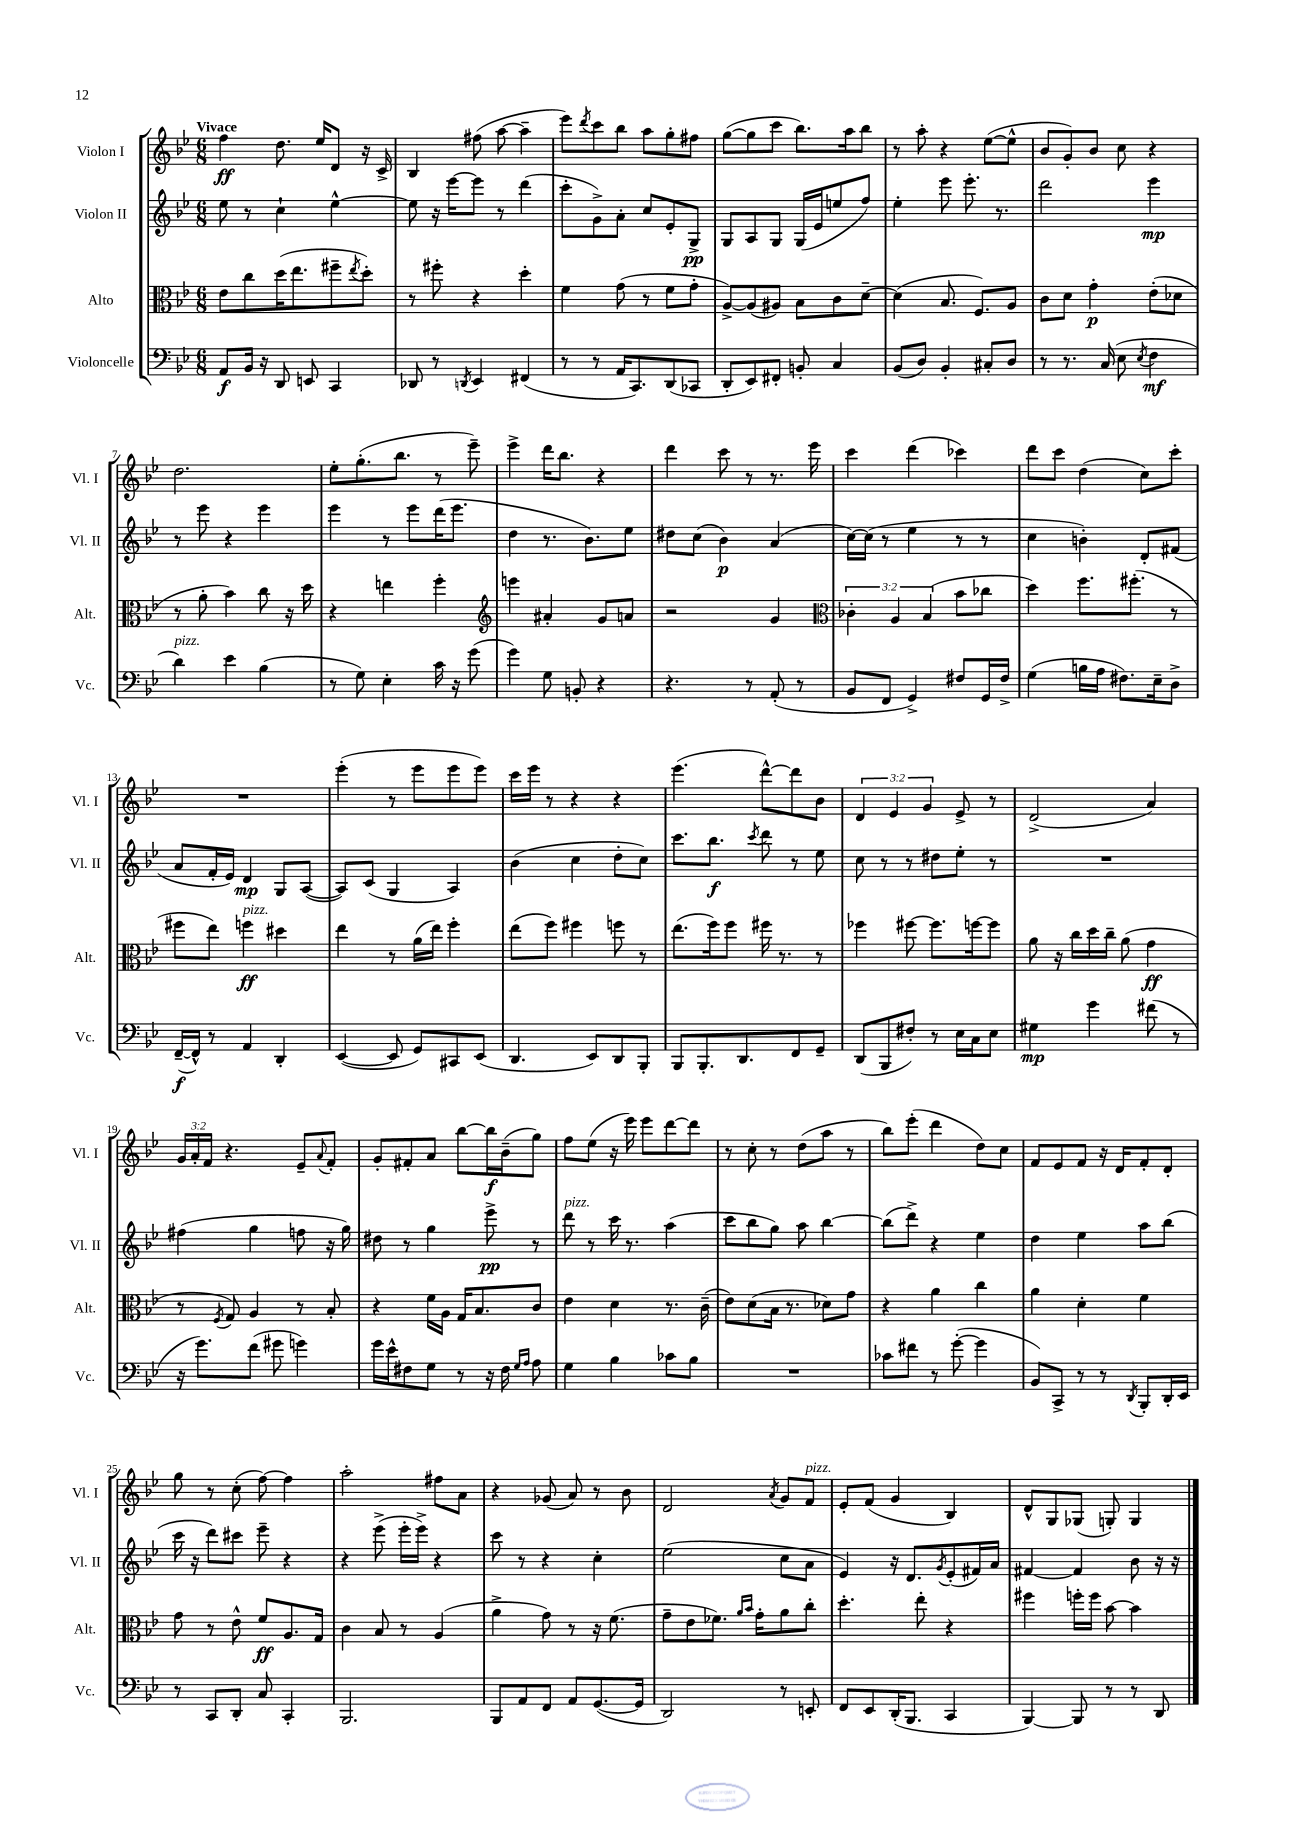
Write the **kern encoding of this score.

**kern	**kern	**kern	**kern
*staff4	*staff3	*staff2	*staff1
*clefF4	*clefC3	*clefG2	*clefG2
*k[b-e-]	*k[b-e-]	*k[b-e-]	*k[b-e-]
*M6/8	*M6/8	*M6/8	*M6/8
8AA	8e-	8ee-	4ff
16BB-	8cc	8r	.
16r	.	.	.
8DD	(16dd	4cc`	8.dd
.	8.ee-	.	.
8EE	.	.	.
.	.	.	16ee-
4CC	8ff#~	[4ee-^^	8d
.	8qee-	.	.
.	8dd')	.	16r
.	.	.	16c^
=	=	=	=
8DD-	8r	8ee-]	4B-
8r	8ff#'	16r	.
.	.	[16eee-	.
8qDD	.	.	.
4EE-	4r	8eee-]	(8ff#
.	.	8r	[8aa
(4FF#	4dd'	(4ddd	4aa~]
=	=	=	=
8r	4f	8ccc'	8eee-)
.	.	.	8qddd
8r	.	8g^)	8ccc
16AA	(8g	8a'	8bb-
8.CC)	.	.	.
.	8r	8cc	8aa
(8DD	8f	8e-'	8gg'
8CC-	8g'	8G^	8ff#
=	=	=	=
8DD'	[8A^)	8G	([8gg
8EE-)	(8A]	8A	8gg]
8FF#'	8A#)	8G	8ccc
8BB'	8B-	(16G	8.bb-)
.	.	16e-	.
4C	8c	8ee	.
.	.	.	16aa
.	[8d~	8ff)	8bb-
=	=	=	=
(8BB-	(4d]	4ee-'	8r
8D)	.	.	8aa'
4BB-'	8.B-	8eee-	4r
.	.	8.eee-'	.
.	8.F)	.	.
8C#'	.	.	([8ee-
.	.	8.r	.
8D	8A	.	8ee-^^]
=	=	=	=
8r	8c	2ddd	8b-
8.r	8d	.	8g')
.	4g'	.	8b-
(16C	.	.	.
8E-	.	.	8cc
8qE-	.	.	.
4F	(8e-'	4eee-	4r
.	8d-	.	.
=	=	=	=
4d)	8r	8r	2.dd
.	8a'	8eee-	.
4e-	4b-)	4r	.
(4B-	8cc	4eee-	.
.	16r	.	.
.	16dd	.	.
=	=	=	=
8r	4r	4eee-	8ee-'
8G)	.	.	(8.gg'
4E-'	4ee	8r	.
.	.	.	8.bb-
.	.	8eee-	.
16c	4ff'	(16ddd	8r
16r	.	8.eee-	.
(8g	.	.	8eee-~)
=	=	=	=
*	*clefG2	*	*
4g)	4eee	4dd	4eee-^
8G	4a#'	8.r	16ddd
.	.	.	8.bb-
8BB'	.	.	.
.	.	8.b-)	.
4r	8g	.	4r
.	8a	8ee-	.
=	=	=	=
4.r	2r	8dd#	4ddd
.	.	(8cc	.
.	.	4b-)	8ccc
8r	.	.	8r
(8AA'	4g	(4a	8.r
8r	.	.	.
.	.	.	16eee-
=	=	=	=
*	*clefC3	*	*
8BB-	6c-'	[16cc)	4ccc
.	.	(16cc]	.
8FF	.	8r	.
.	6A	.	.
4GG^)	.	4ee-	(4ddd
.	(6B-	.	.
8F#	8b-	8r	4ccc-)
16GG	8cc-	8r	.
16F#^	.	.	.
=	=	=	=
(4G	4dd)	4cc	8ddd
.	.	.	8ccc
16B	8.ff	4b')	(4dd
16A	.	.	.
8.F#)	.	.	.
.	(8.ff#'	.	.
.	.	8d'	8cc)
16E-~	.	.	.
8D^	8r	(8f#	8ccc'
=	=	=	=
([16FF~	8ff#	8a	2.r
16FF^^])	.	.	.
8r	8ee-)	16f'	.
.	.	16e-)	.
4AA	4ff	4d	.
4DD'	4dd#	8G	.
.	.	([8A	.
=	=	=	=
([4EE-	4ee-	8A])	(4eee-'
.	.	(8c	.
8EE-]	8r	4G	8r
8GG)	(16a	.	8eee-
.	16ee-)	.	.
8CC#	4ff'	4A)	8eee-
(8EE-	.	.	8eee-)
=	=	=	=
4.DD	(8ee-	(4b-	16ccc
.	.	.	16eee-
.	8ff)	.	8r
.	4ff#	4cc	4r
8EE-)	.	.	.
8DD	8ff	8dd'	4r
8BBB-'	8r	8cc)	.
=	=	=	=
8BBB-	(8.ee-	8.ccc	(4.eee-
8.BBB-'	.	.	.
.	16ff)	8.bb-	.
.	8ff	.	.
8.DD	.	.	.
.	.	8qccc	.
.	16ff#	8ddd	[8ddd^^)
.	8.r	.	.
8FF	.	8r	8ddd]
8GG~	8r	8ee-	8b-
=	=	=	=
(8DD	4ff-	8cc	6d
8BBB-	.	8r	.
.	.	.	6e-
8F#')	[8ff#	8r	.
.	.	.	6g
8r	8.ff#]	8dd#	.
16E-	.	8ee-'	8e-^
16C	[16ff	.	.
8E-	8ff]	8r	8r
=	=	=	=
4G#	8a	2.r	(2d^
.	16r	.	.
.	16cc	.	.
4g	16dd	.	.
.	16cc~	.	.
.	(8a	.	.
(8f#	4g	.	4a)
8r	.	.	.
=	=	=	=
16r	8r	(4ff#	24g
.	.	.	24a'
8.g)	.	.	.
.	.	.	24f
.	8qF	.	.
.	8G)	.	4.r
(8f	4A	4gg	.
8g#	.	.	.
4g)	8r	8ff	8e-~
.	.	.	8qqa
.	8B-'	16r	8f'
.	.	16gg)	.
=	=	=	=
16g	4r	8dd#	8g'
16e-^^	.	.	.
8F#	.	8r	8f#'
8G	16f	4gg	8a
.	16A	.	.
8r	16G	.	[8bb-
.	8.B-	.	.
16r	.	8eee-^	16bb-]
16F#	.	.	(16b-~
16qqG	.	.	.
16qqA	.	.	.
8A	8c	8r	8gg)
=	=	=	=
4G	4e-	8ddd	8ff
.	.	8r	(8ee-
4B-	4d	16ccc	16r
.	.	8.r	16eee-)
.	.	.	8eee-
8c-	8.r	(4aa	[8ddd
8B-	.	.	8ddd]
.	(16c~	.	.
=	=	=	=
2.r	8e-)	8ccc	8r
.	(8d	8bb-	8cc'
.	16B-	8gg)	8r
.	8.r	.	.
.	.	8aa	(8dd
.	8d-)	[4bb-	8aa
.	8g	.	8r
=	=	=	=
8c-	4r	(8bb-]	8bb-)
8f#	.	8ddd^)	(8eee-'
8r	4a	4r	4ddd
([8g'	.	.	.
4g]	4cc	4ee-	8dd)
.	.	.	8cc
=	=	=	=
8BB-)	4a	4dd	8f
8CC^	.	.	8e-
8r	4d'	4ee-	8f
8r	.	.	16r
.	.	.	16d
8qDD	.	.	.
8BBB-'	4f	8aa	8f'
16DD'	.	(8bb-	8d'
16EE-	.	.	.
=	=	=	=
8r	8g	16ccc	8gg
.	.	16r	.
8CC	8r	8ddd)	8r
8DD'	8e-^^	8ccc#	(8cc'
8C	8f	8eee-~	[8ff)
4CC'	8.A	4r	4ff]
.	16G	.	.
=	=	=	=
2.BBB-	4c	4r	2aa'
.	8B-	(8eee-^	.
.	8r	16eee-'	.
.	.	16eee-^)	.
.	(4A	4r	8ff#
.	.	.	8a
=	=	=	=
8BBB-	4a^	8ccc	4r
8AA	.	8r	.
8FF	8g)	4r	(8g-
8AA	8r	.	8a)
([8.GG	16r	4cc'	8r
.	(8.f	.	.
.	.	.	8b-
16GG]	.	.	.
=	=	=	=
2DD)	8g~	(2ee-	2d
.	8e-	.	.
.	8.f-)	.	.
.	16qqa	.	.
.	16qqb-	.	.
.	16g'	.	.
.	.	.	8qa
8r	8a	8cc	8g
8EE'	8cc'	8a	8f
=	=	=	=
8FF	4.dd'	4e-)	8e-'
8EE-	.	.	(8f
(16DD'	.	16r	4g
8.BBB-	.	8.d	.
.	8ee-'	.	.
.	.	8qg	.
4CC	4r	(8e-'	4B-)
.	.	16f#)	.
.	.	16a	.
=	=	=	=
[4BBB-)	4ff#	[4f#	8d^^
.	.	.	8G
8BBB-]	16ff'	4f#]	(8G-
.	16ff	.	.
8r	[8b-	.	8G')
8r	4b-]	8b-	4G
8DD	.	16r	.
.	.	16r	.
==	==	==	==
*-	*-	*-	*-
